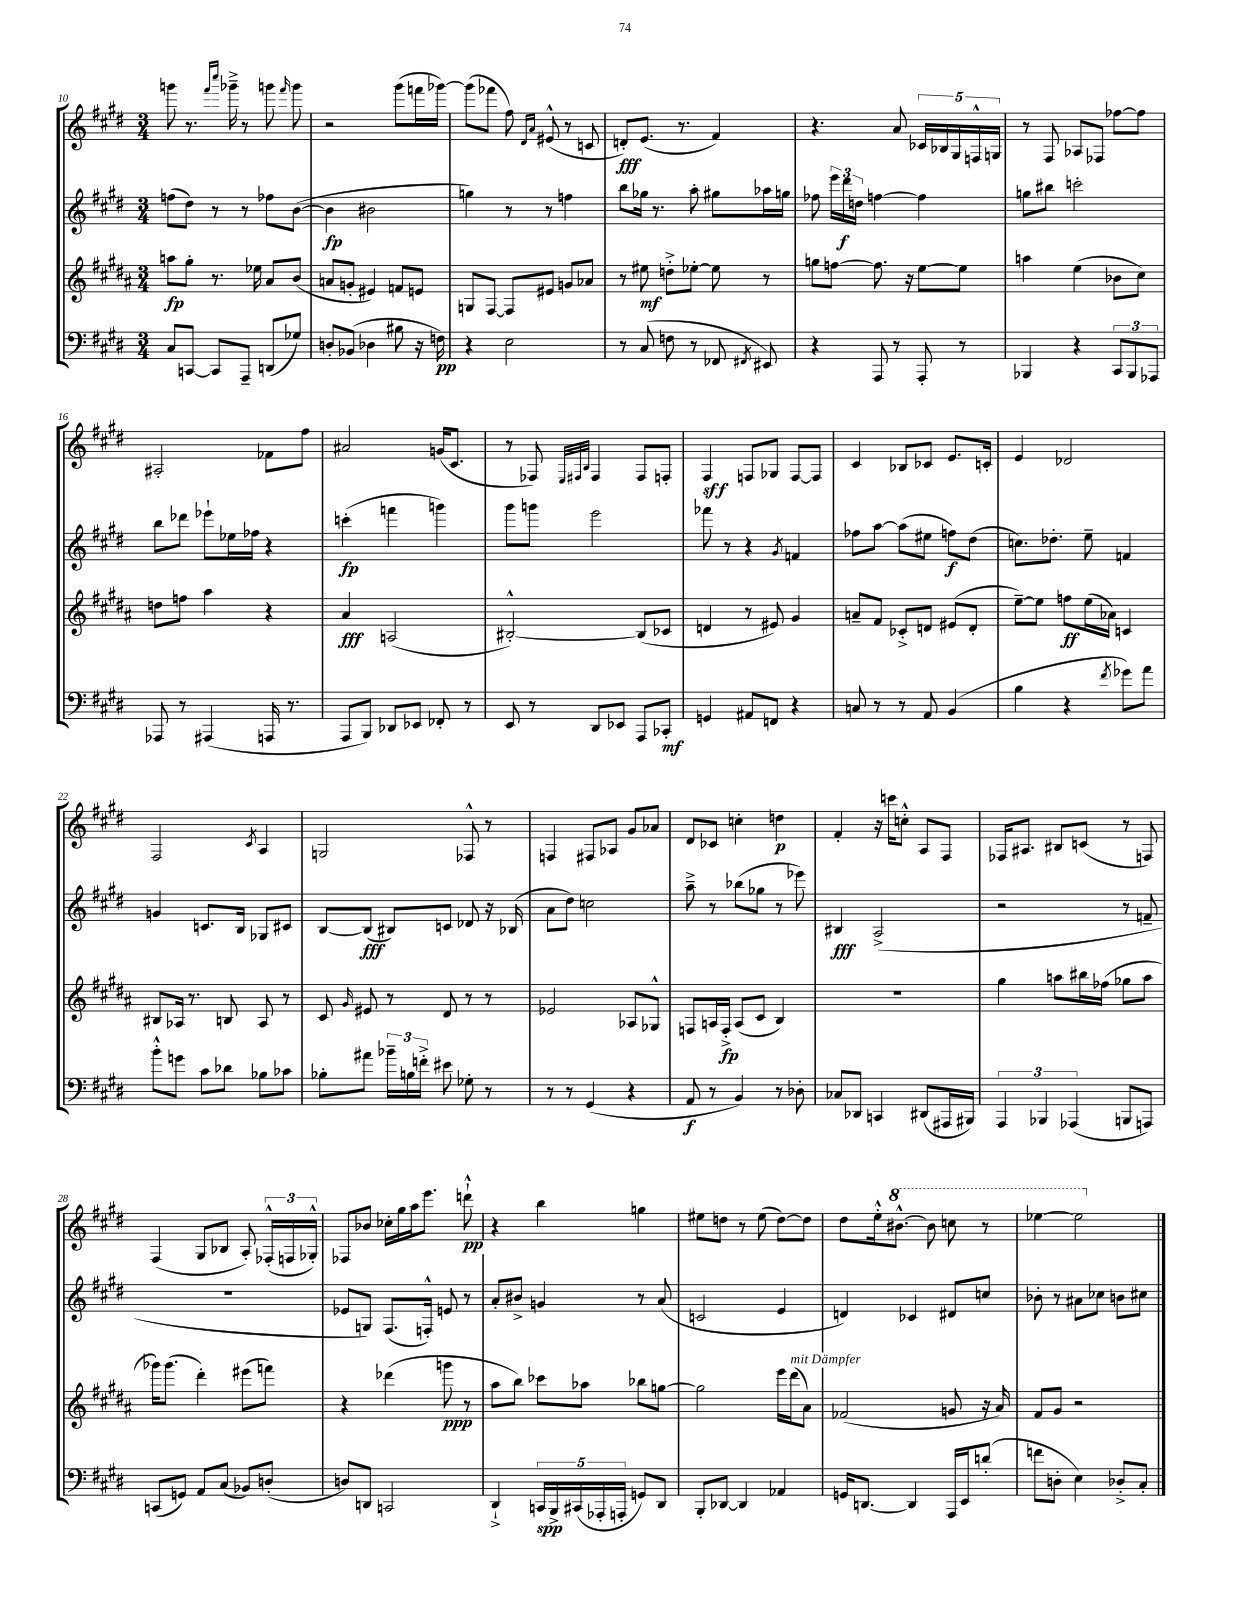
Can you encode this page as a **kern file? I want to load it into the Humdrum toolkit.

**kern	**kern	**kern	**kern
*staff4	*staff3	*staff2	*staff1
*clefF4	*clefG2	*clefG2	*clefG2
*k[f#c#g#d#]	*k[f#c#g#d#a#]	*k[f#c#g#d#]	*k[f#c#g#d#]
*M3/4	*M3/4	*M3/4	*M3/4
8C#	8aa	(8ff	8ggg
[8CC	8gg#'	8dd#)	8.r
8CC]	8.r	8r	.
.	.	.	16qqfff#
.	.	.	16qqcccc#
.	.	.	16ggg-~^
8AAA~	.	8r	8r
.	16ee-	.	.
(8DD	8a#	8ff-	8ggg
.	.	.	16qqfff#
8G-)	(8b	([8b	8ggg
=	=	=	=
8D'	8a	4b]	2r
(8BB-	8g'	.	.
4D-	4e#)	2b#	.
8B#	8f	.	(8ggg#
16r	8e	.	16fff
16F)	.	.	[16ggg-)
=	=	=	=
4r	8G	4gg)	(8ggg-]
.	[8F#	.	8fff-
2E	8F#]	8r	8ff#)
.	.	.	16qqd#
.	.	.	16qqa
.	8e#	8r	(8e#^^
.	8g	4ff	8r
.	8a-	.	8c
=	=	=	=
8r	8r	8bb	8d')
(8C#	8ee#	16gg-	(8.e
.	.	8.r	.
8F	8dd'^	.	.
.	.	.	8.r
8r	[8ee-'	8aa'	.
8FF-	8ee-]	8gg#	4f#)
8qFF#	.	.	.
8EE#)	8r	16aa-	.
.	.	16gg	.
=	=	=	=
4r	8gg	8ff-	4.r
.	[8ff	24eee	.
.	.	24ddd#	.
.	.	24dd	.
8AAA	8.ff]	[4ff	.
8r	.	.	8a
.	16r	.	.
8AAA'	[8ee	4ff]	20c-
.	.	.	20B-
.	.	.	20G#
8r	8ee]	.	.
.	.	.	20F^^
.	.	.	20G
=	=	=	=
4BBB-	4aa	8gg	8r
.	.	8bb#	8F#
4r	(4ee	2ccc'	8A-
.	.	.	8F-
12CC#	8b-	.	[8ff-
12BBB-	.	.	.
.	8cc#)	.	8ff-]
12AAA-	.	.	.
=	=	=	=
8AAA-	8dd	8bb	2A#'
8r	8ff	8ddd-	.
(4AAA#	4aa#	8eee-`	.
.	.	16ee-	.
.	.	16ff-	.
16AAA	4r	4r	8f-
8.r	.	.	.
.	.	.	8ff#
=	=	=	=
8AAA	4a#	(4ccc'	2a#
8BBB)	.	.	.
8DD-	(2A	4fff	.
8EE-	.	.	.
8FF-'	.	4ggg)	(16g
.	.	.	8.c#
8r	.	.	.
=	=	=	=
8EE	[2B#'^^)	8ggg#	8r
8r	.	8ggg	8F-)
.	.	.	32qqE
.	.	.	32qqF#
.	.	.	32qqB
8DD#	.	2eee	4F#
8EE-	.	.	.
8AAA	(8B#]	.	8F#
8CC-'	8c-	.	8F'
=	=	=	=
4GG	4d	8fff-	4F#
.	.	8r	.
8AA#	8r	4r	8F
8FF	8e#)	.	8G-
.	.	8qg#	.
4r	4g#	4f	[8F
.	.	.	8F]
=	=	=	=
8C	8a~	8ff-	4c#
8r	8f#	[8aa	.
8r	8c-'^	(8aa]	8B-
8AA	8d	8ee#	8c-
(4BB	(8e#	8ff)	8.e
.	8d'	(8dd#	.
.	.	.	16c'
=	=	=	=
4B	[8ee~)	8.cc)	4e
.	8ee]	.	.
.	.	8.dd-'	.
4r	8ff	.	2d-
.	(16ee	8ee~	.
.	16a-)	.	.
8qf#	.	.	.
8g-)	4c	4f	.
8a	.	.	.
=	=	=	=
8b'^^	8B#	4g	2F#
8g	16A-	.	.
.	8.r	.	.
8c#	.	8.c	.
8d-	8B	.	.
.	.	16B	.
.	.	.	8qc#
8B-	8A-	8G-	4A
8c-	8r	8c#	.
=	=	=	=
8B-'	8c#	[8B	2G
.	16qqg#	.	.
8a#	8e#	(8B]	.
24b-~	8r	8B#)	.
24B	.	.	.
24f'^	.	.	.
8e#	8d#	8c	.
8G-'	8r	8d-	8F-^^
8r	8r	16r	8r
.	.	(16B-	.
=	=	=	=
8r	2e-	8a	4F
8r	.	8dd#)	.
(4GG#	.	2cc	8F#
.	.	.	8A-
4r	8A-	.	8g#
.	8G-^^	.	8a-
=	=	=	=
8AA	8F	8aa~^	8d#
8r	16A	8r	8c-
.	16F'^	.	.
4BB)	(8A	(8bb-	4cc'
.	8c#	8gg-	.
8r	4B)	8r	4dd
8D-'	.	8eee-)	.
=	=	=	=
8C-	2.r	4B#	4f#'
8DD-	.	.	.
4CC	.	(2A^	16r
.	.	.	16ccc
.	.	.	8cc'^^
(8DD#	.	.	8A
16AAA#	.	.	8F#
16BBB#)	.	.	.
=	=	=	=
6AAA	4gg#	2r	16F-
.	.	.	8.A#
6BBB-	.	.	.
.	8aa	.	8B#
(6AAA-	.	.	.
.	16bb#	.	(8c
.	(16ff-	.	.
8BBB	8gg-	8r	8r
8AAA)	8aa	8f~	8F)
=	=	=	=
(8CC	16ggg-)	2.r	(4F#
.	(8.ggg-	.	.
8GG)	.	.	.
8AA	4ddd#')	.	8G#
(8C#	.	.	8B-
8BB-)	(8eee#	.	8A')
(8D'	8fff)	.	(24F-'^^
.	.	.	24F
.	.	.	24G-'^^)
=	=	=	=
8D)	4r	8e-	8F-
8DD	.	8G)	8b-
2CC	(4ddd-	(8.F#	16cc-'
.	.	.	16gg#
.	.	.	16aa
.	.	16F'^^)	8.eee
.	8ggg	8e	.
.	8r	8r	8ddd`^^
=	=	=	=
4DD#`^	8aa#	8a'	4r
.	8bb)	8b#^	.
20CC	8ccc-	4g	4bb
20BBB^	.	.	.
(20CC#	.	.	.
.	8aa-	.	.
20AAA-'	.	.	.
20AAA'	.	.	.
8GG)	8bb-	8r	4gg
8DD#	[8gg	(8a	.
=	=	=	=
8BBB'	2gg]	2c	8ee#
[8DD-	.	.	8dd
4DD-]	.	.	8r
.	.	.	(8ee#
4AA-	16eee	4e	[8dd)
.	(16ddd#	.	.
.	8a#)	.	8dd]
=	=	=	=
16GG	(2f-	4d)	8dd#
[8.DD	.	.	.
.	.	.	16ee'^^
.	.	.	[8.bb#^^
4DD]	.	4c-	.
.	.	.	8bb#]
16AAA	8g	8d#	8ccc
16EE	.	.	.
(8d'	16r	8cc	8r
.	16a#)	.	.
=	=	=	=
8f	8f#	8b-'	[4eee-
8D'	8g#	8r	.
4E)	2r	8a#	2eee-]
.	.	8cc-	.
8D-'^	.	8b	.
8C#'	.	8cc#	.
==	==	==	==
*-	*-	*-	*-
